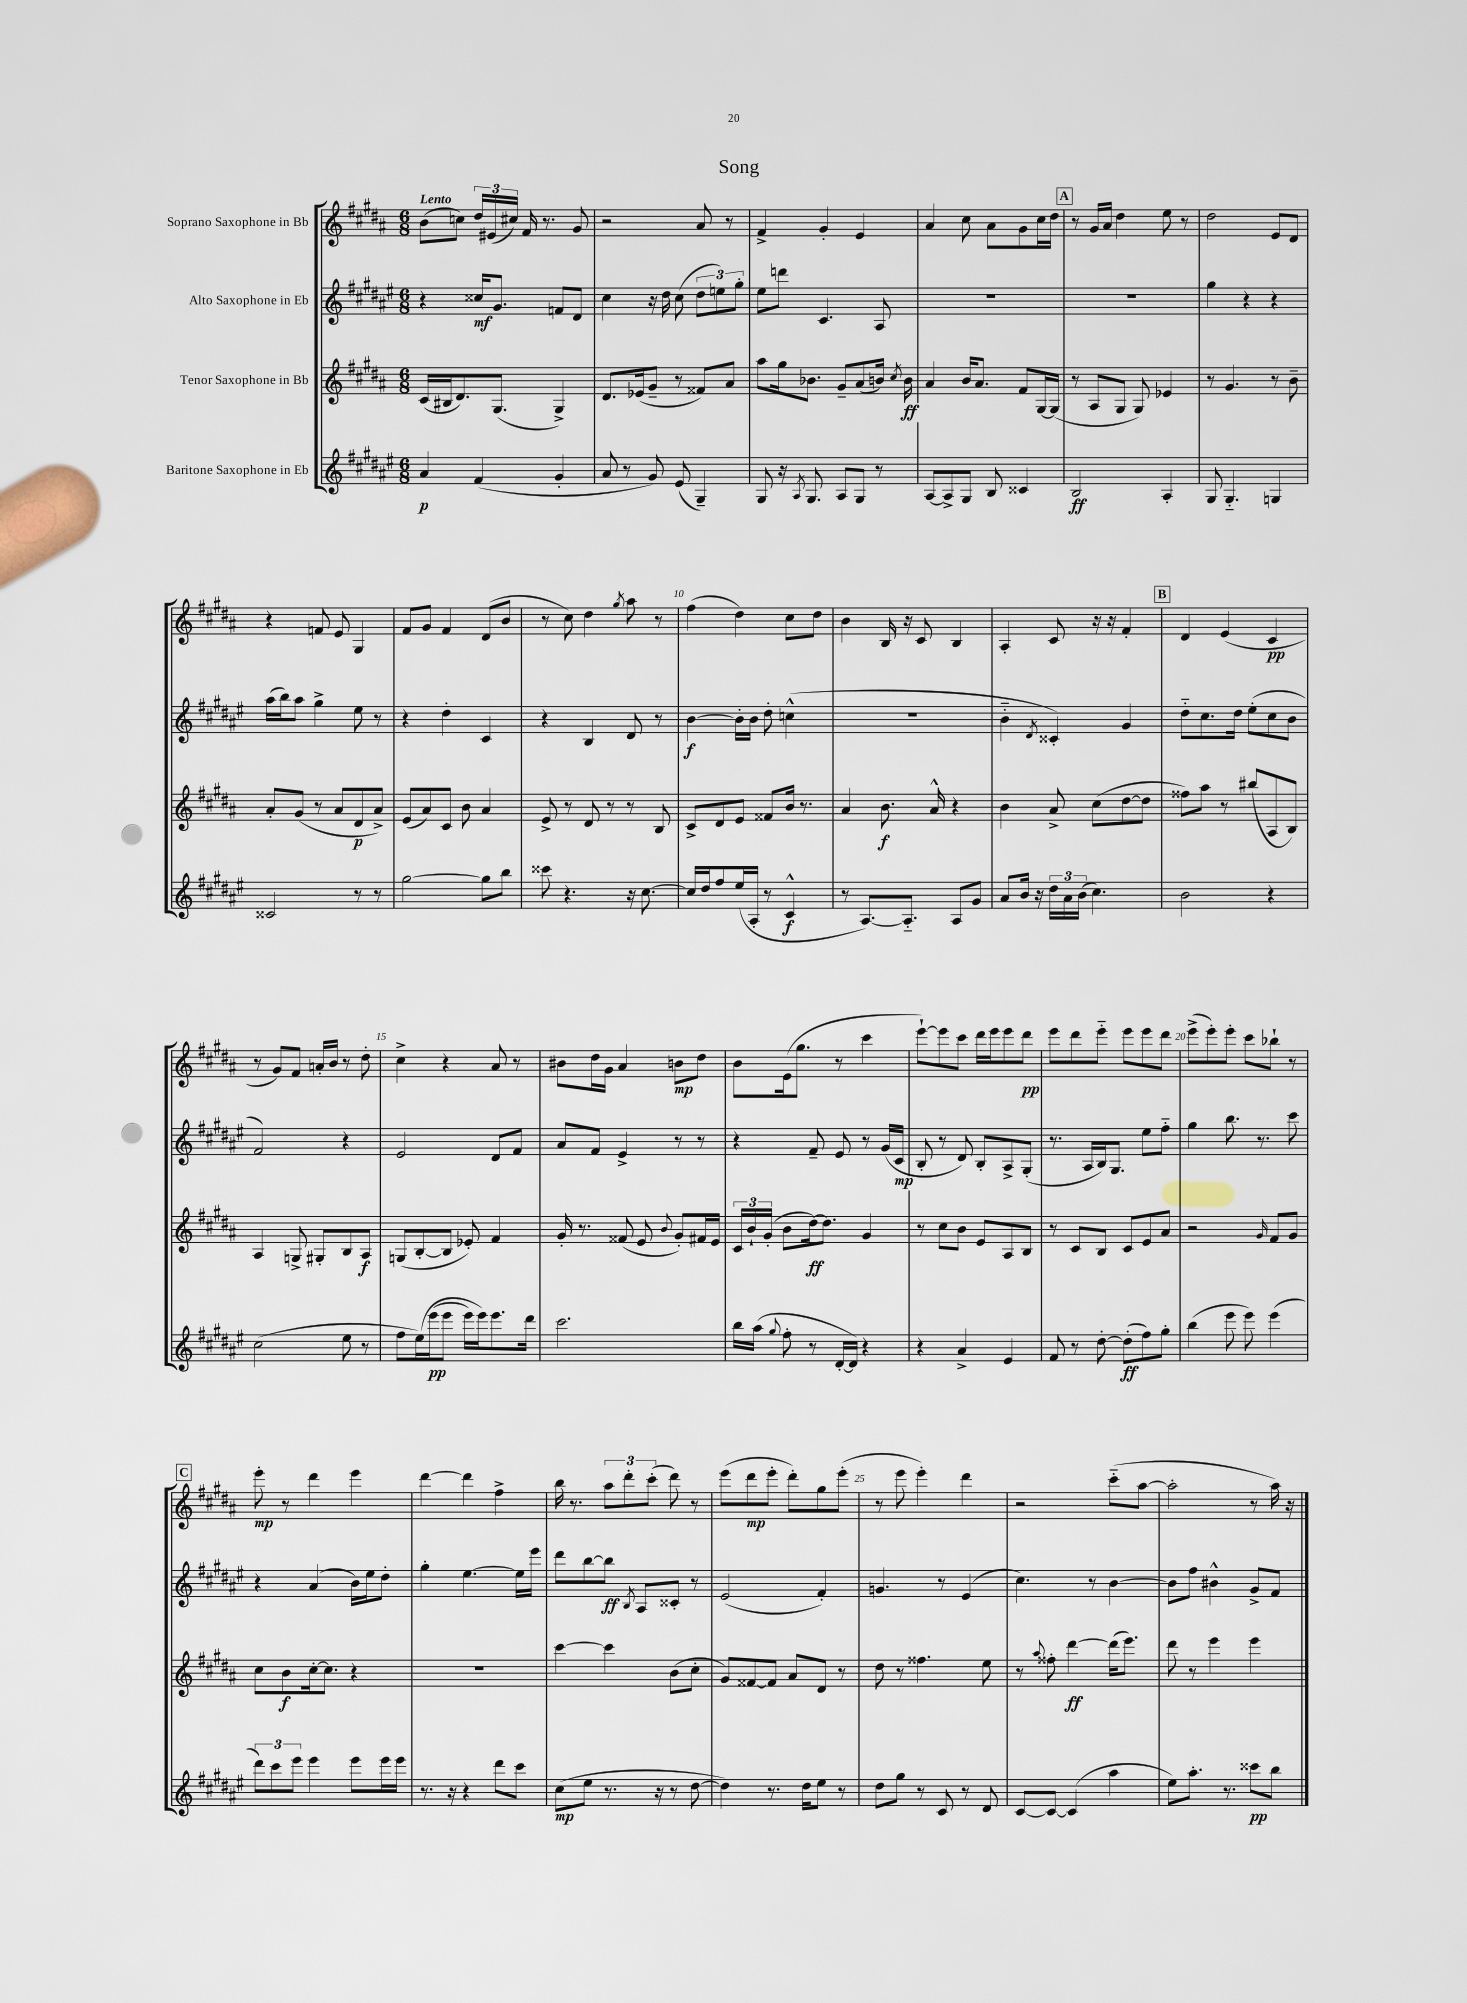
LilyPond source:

\header { title = "Song" }
<<
\new StaffGroup <<
\new Staff = "s0" \with { instrumentName = "Soprano Saxophone in Bb" } {
    \clef treble \key b \major \numericTimeSignature \time 6/8 \tempo "Lento"
    \autoBeamOff b'8[( c''8]) \tuplet 3/2 { dis''16[ eis'16( cis''16]) } fis'16 r8. gis'8 |
    r2 ais'8 r8 |
    fis'4-> gis'4-. e'4 |
    ais'4 cis''8 ais'8[ gis'8 cis''16 dis''16] |
    \mark \markup { \box "A" } r8 gis'16[ ais'16] dis''4 e''8 r8 |
    dis''2 e'8[ dis'8] |
    r4 f'8 e'8 gis4 |
    fis'8[ gis'8] fis'4 dis'8[( b'8] |
    r8 cis''8) dis''4 \acciaccatura { gis''8 } ais''8 r8 |
    fis''4( dis''4) cis''8[ dis''8] |
    b'4 b16 r16 cis'8 b4 |
    ais4-. cis'8 r16 r16 fis'4-. |
    \mark \markup { \box "B" } dis'4 e'4( cis'4\pp |
    r8 gis'8[) fis'8] a'16[-. b'16] r8 dis''8-. |
    cis''4-> r4 ais'8 r8 |
    bis'8[ dis''16 gis'16] ais'4 b'8[\mp dis''8] |
    b'8[ e'16( gis''8.] r8 cis'''4 |
    e'''8[~-!) e'''8 cis'''8] dis'''16[ e'''16 e'''8 dis'''8]\pp |
    e'''8[ dis'''8 e'''8]-_ e'''8[ e'''8 dis'''8] |
    e'''8[->( e'''8-.) e'''8]-. cis'''8[ bes''8]-! r8 |
    \mark \markup { \box "C" } e'''8-.\mp r8 dis'''4 e'''4 |
    dis'''4~ dis'''4 fis''4-> |
    b''16 r8. \tuplet 3/2 { ais''8[ dis'''8-. cis'''8]-.( } dis'''8) r8 |
    e'''8[( dis'''8\mp e'''8]-. dis'''8[-.) gis''8 e'''8]-.( |
    r8 e'''8 e'''4-.) dis'''4 |
    r2 cis'''8[-_( ais''8]~ |
    ais''2-. r8 ais''16) r16 \bar "|." |
}
\new Staff = "s1" \with { instrumentName = "Alto Saxophone in Eb" } {
    \clef treble \key fis \major \numericTimeSignature \time 6/8
    \autoBeamOff r4 cisis''16[\mf gis'8.] f'8[ dis'8] |
    cis''4 r16 dis''16 cis''8( \tuplet 3/2 { dis''8[ e''8) gis''8]-. } |
    eis''8[ d'''8] cis'4. ais8 |
    R2. |
    \mark \markup { \box "A" } R2. |
    gis''4 r4 r4 |
    ais''16[( b''16) ais''8] gis''4-> eis''8 r8 |
    r4 dis''4-. cis'4 |
    r4 b4 dis'8 r8 |
    b'4~\f b'16[-. b'16] dis''8-. c''4-^( |
    R2. |
    b'4-_ \acciaccatura { dis'8 } cisis'4-.) gis'4 |
    \mark \markup { \box "B" } dis''8[-_ cis''8. dis''16] eis''8[-.( cis''8 b'8] |
    fis'2) r4 |
    eis'2 dis'8[ fis'8] |
    ais'8[ fis'8] eis'4-> r8 r8 |
    r4 fis'8-- eis'8 r8 gis'16[( cis'16]\mp |
    b8-. r8 dis'8) b8[-. ais8-> gis8]-.( |
    r8. ais16[ b16) gis8.] eis''8[ fis''8]-_ |
    gis''4 b''8. r8. cis'''8 |
    \mark \markup { \box "C" } r4 ais'4( b'16[) eis''16 dis''8]-. |
    gis''4-. eis''4.~ eis''16[ eis'''16] |
    dis'''8[ b''8~ b''8]\ff \acciaccatura { b8 } ais8[ cisis'8]-. r8 |
    eis'2( fis'4-.) |
    g'4. r8 eis'4( |
    cis''4.) r8 b'4~ |
    b'8[ fis''8] bis'4-^ gis'8[-> fis'8] \bar "|." |
}
\new Staff = "s2" \with { instrumentName = "Tenor Saxophone in Bb" } {
    \clef treble \key b \major \numericTimeSignature \time 6/8
    \autoBeamOff cis'16[( bis16 dis'8.) gis8.]( gis4->) |
    dis'8.[ ees'16( gis'8]-- r8 fisis'8[) ais'8] |
    ais''8[ gis''16 bes'8.] gis'8[-- ais'8( b'16]) \acciaccatura { cis''8 } b'16\ff |
    ais'4 b'16[ ais'8.] fis'8[ gis16~ gis16]( |
    \mark \markup { \box "A" } r8 ais8[ gis8] gis8) ees'4 |
    r8 gis'4. r8 b'8-- |
    ais'8[-. gis'8]( r8 ais'8[ dis'8\p ais'8]->) |
    e'8[( ais'8) cis'8] b'8 ais'4 |
    e'8-> r8 dis'8 r8 r8 b8 |
    cis'8[-> dis'8 e'8] fisis'8[ b'16] r8. |
    ais'4 b'8.\f ais'16-^ r4 |
    b'4 ais'8-> cis''8[( dis''8~ dis''8] |
    \mark \markup { \box "B" } fisis''8[) ais''8] r8 bis''8[( ais8 b8]) |
    ais4 g8-> gis8[-. b8 ais8]\f |
    g8[( b8~-. b8] ees'8-.) fis'4 |
    gis'16-. r8. fisis'8( e'8 \appoggiatura { b'8 } gis'8[-.) fis'16 e'16] |
    \tuplet 3/2 { cis'16[ b'16-! gis'16]-.( } b'8[ dis''16~\ff) dis''8.] gis'4 |
    r8 cis''8[ b'8] e'8[ ais8 b8] |
    r8 cis'8[ b8] cis'8[ e'8 ais'8] |
    r2 \grace { gis'16 } fis'8[ gis'8] |
    \mark \markup { \box "C" } cis''8[ b'8\f cis''16~-. cis''8.] r4 |
    R2. |
    cis'''4~ cis'''4 b'8[( cis''8]-. |
    gis'8[) fisis'8~ fisis'8] ais'8[ dis'8] r8 |
    dis''8 r8 fisis''4. e''8 |
    r8 \appoggiatura { ais''8 } fisis''8-. dis'''4~\ff dis'''16[( e'''8.]) |
    dis'''8 r8 e'''4 e'''4 \bar "|." |
}
\new Staff = "s3" \with { instrumentName = "Baritone Saxophone in Eb" } {
    \clef treble \key fis \major \numericTimeSignature \time 6/8
    \autoBeamOff ais'4\p fis'4( gis'4-. |
    ais'8 r8 gis'8) eis'8( gis4--) |
    gis8 r16 \acciaccatura { ais8 } gis8. ais8[ gis8] r8 |
    ais8[~ ais8-> gis8] b8 cisis'4 |
    \mark \markup { \box "A" } b2\ff ais4-. |
    gis8 gis4.-_ g4 |
    cisis'2 r8 r8 |
    gis''2~ gis''8[ b''8] |
    cisis'''8 r4. r16 cis''8.~ |
    cis''16[ dis''16 fis''8 eis''16( ais16]-. r8 cis'4-^\f |
    r8 ais8.[~) ais8.]-_ ais8[ gis'8] |
    ais'8[ b'16] r16 \tuplet 3/2 { dis''16[ ais'16 b'16]( } cis''4.) |
    \mark \markup { \box "B" } b'2 r4 |
    cis''2( eis''8 r8 |
    fis''8[ eis''16)\( eis'''16\pp( eis'''8] eis'''16[) eis'''16\) eis'''8. dis'''16] |
    cis'''2. |
    b''16[ ais''16]( \appoggiatura { gis''8 } fis''8-. r8 dis'16[~-. dis'16]) r4 |
    r4 ais'4-> eis'4 |
    fis'8 r8 dis''8~-. dis''8[-.\ff( fis''8) gis''8]-. |
    b''4( eis'''8 eis'''8) eis'''4( |
    \mark \markup { \box "C" } \tuplet 3/2 { dis'''8[) cis'''8 eis'''8] } eis'''4 eis'''8[ eis'''16 eis'''16] |
    r8. r16 r4 dis'''8[ cis'''8] |
    cis''8[\mp( eis''8] r8. r16 r8 dis''8~ |
    dis''4) r8. dis''16[ eis''8] r8 |
    dis''8[ gis''8] r8 cis'8 r8 dis'8 |
    cis'8[~ cis'8]~ cis'4( ais''4 |
    eis''8[) ais''8.]-. r8. cisis'''8[\pp b''8] \bar "|." |
}
>>
>>
\layout { \context { \Score \override BarNumber.break-visibility = ##(#f #t #t) barNumberVisibility = #(every-nth-bar-number-visible 5) } }
